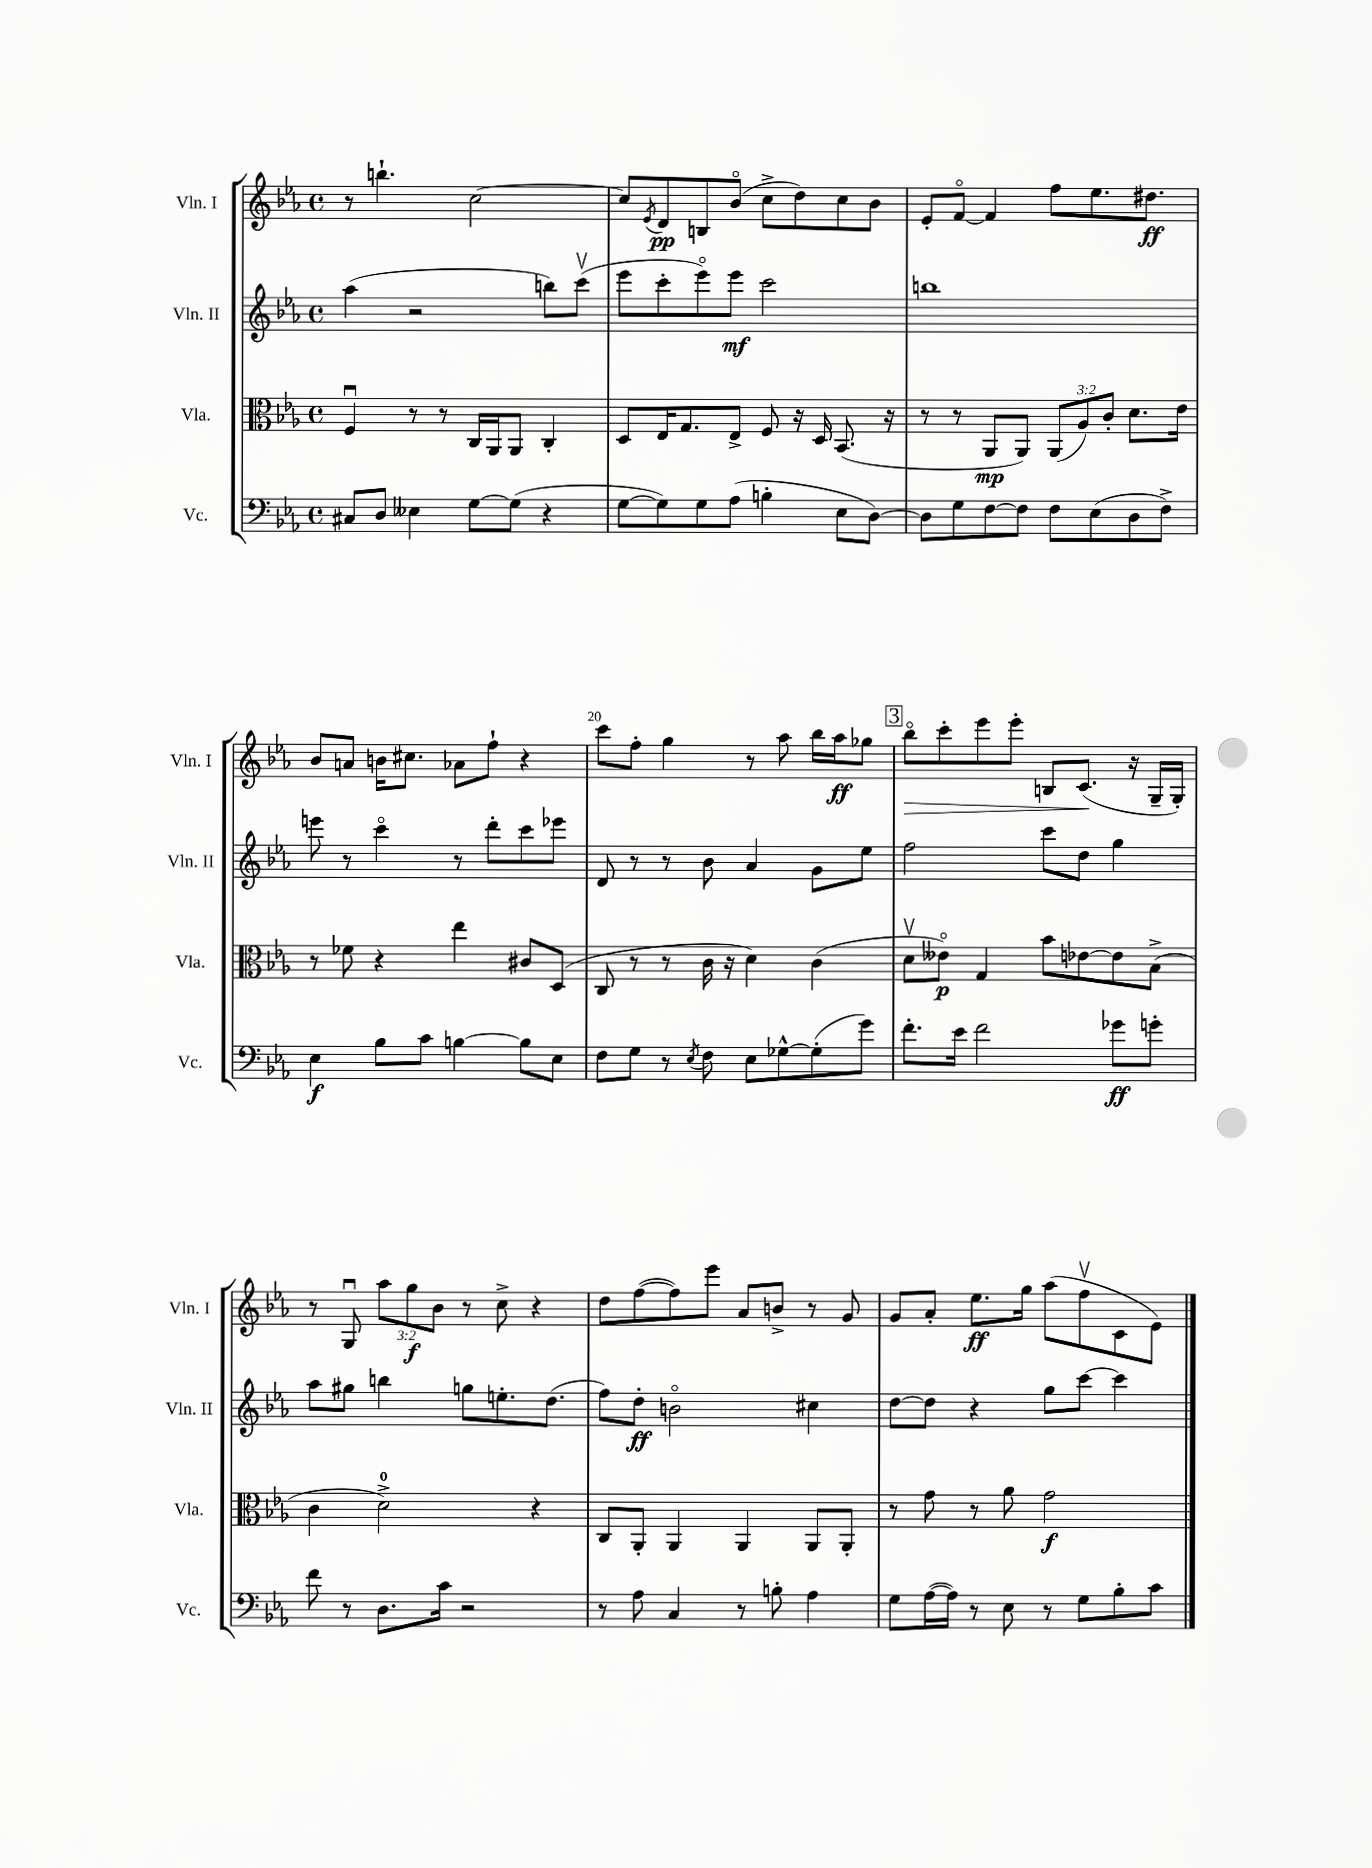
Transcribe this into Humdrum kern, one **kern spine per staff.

**kern	**kern	**kern	**kern
*staff4	*staff3	*staff2	*staff1
*clefF4	*clefC3	*clefG2	*clefG2
*k[b-e-a-]	*k[b-e-a-]	*k[b-e-a-]	*k[b-e-a-]
*M4/4	*M4/4	*M4/4	*M4/4
*met(c)	*met(c)	*met(c)	*met(c)
8C#	4Fu	(4aa-	8r
8D	.	.	4.bb`
4E--	8r	2r	.
.	8r	.	.
[8G	16C	.	[2cc
.	16AA-	.	.
(8G]	8AA-	.	.
4r	4C'	8bb)	.
.	.	(8cccv	.
=	=	=	=
[8G	8D	8eee-	8cc]
.	.	.	8qe-
8G])	16E-	8ccc'	8d
.	8.G	.	.
8G	.	8eee-o)	8B
(8A-	8E-^	8eee-	(8b-o
4B'	8F	2ccc	8cc^
.	16r	.	8dd)
.	16D	.	.
8E-	(8.BB-	.	8cc
[8D)	.	.	8b-
.	16r	.	.
=	=	=	=
8D]	8r	1bb	8e-'
8G	8r	.	[8fo
[8F	8AA-	.	4f]
8F]	8AA-)	.	.
8F	(12AA-	.	8ff
.	12A-)	.	.
(8E-	.	.	8.ee-
.	12c'	.	.
8D	8.d	.	.
.	.	.	8.dd#
8F^)	.	.	.
.	16e-	.	.
=	=	=	=
4E-	8r	8eee	8b-
.	8f-	8r	8a
8B-	4r	4ccco	16b
.	.	.	8.cc#
8c	.	.	.
[4B	4ee-	8r	8a-
.	.	8ddd'	8ff`
8B]	8c#	8ccc	4r
8E-	(8D	8eee-	.
=	=	=	=
8F	8C	8d	8ccc
8G	8r	8r	8ff'
8r	8r	8r	4gg
8qE-	.	.	.
8F	16c	8b-	.
.	16r	.	.
8E-	4d)	4a-	8r
[8G-^^	.	.	8aa-
(8G-']	(4c	8g	16bb-
.	.	.	16aa-
8g)	.	8ee-	8gg-
=	=	=	=
8.f'	8dv	2ff	8bb-o
.	8e--o)	.	8ccc'
16e-	.	.	.
2f	4G	.	8eee-
.	.	.	8eee-'
.	8b-	8ccc	8B
.	[8e-	8dd	(8.c
8g-	8e-]	4gg	.
.	.	.	16r
8g'	(8B-^	.	16G~
.	.	.	16G')
=	=	=	=
8f	4c	8aa-	8r
8r	.	8gg#	8Gu
8.D	2d^)	4bb	12aa-
.	.	.	12gg
.	.	.	12b-
16c	.	.	.
2r	.	8gg	8r
.	.	8.ee'	8cc^
.	4r	.	4r
.	.	(8.dd	.
=	=	=	=
8r	8C	8ff)	8dd
8A-	8AA-'	8dd'	([8ff
4C	4AA-	2bo	8ff])
.	.	.	8eee-
8r	4AA-	.	8a-
8B'	.	.	8b^
4A-	8AA-	4cc#	8r
.	8AA-'	.	8g
=	=	=	=
8G	8r	[8dd	8g
([16A-	8g	8dd]	8a-'
16A-])	.	.	.
8r	8r	4r	8.ee-
8E-	8a-	.	.
.	.	.	16gg
8r	2g	8gg	(8aa-
8G	.	[8ccc	8ffv
8B-'	.	4ccc]	8c
8c	.	.	8e-)
==	==	==	==
*-	*-	*-	*-
